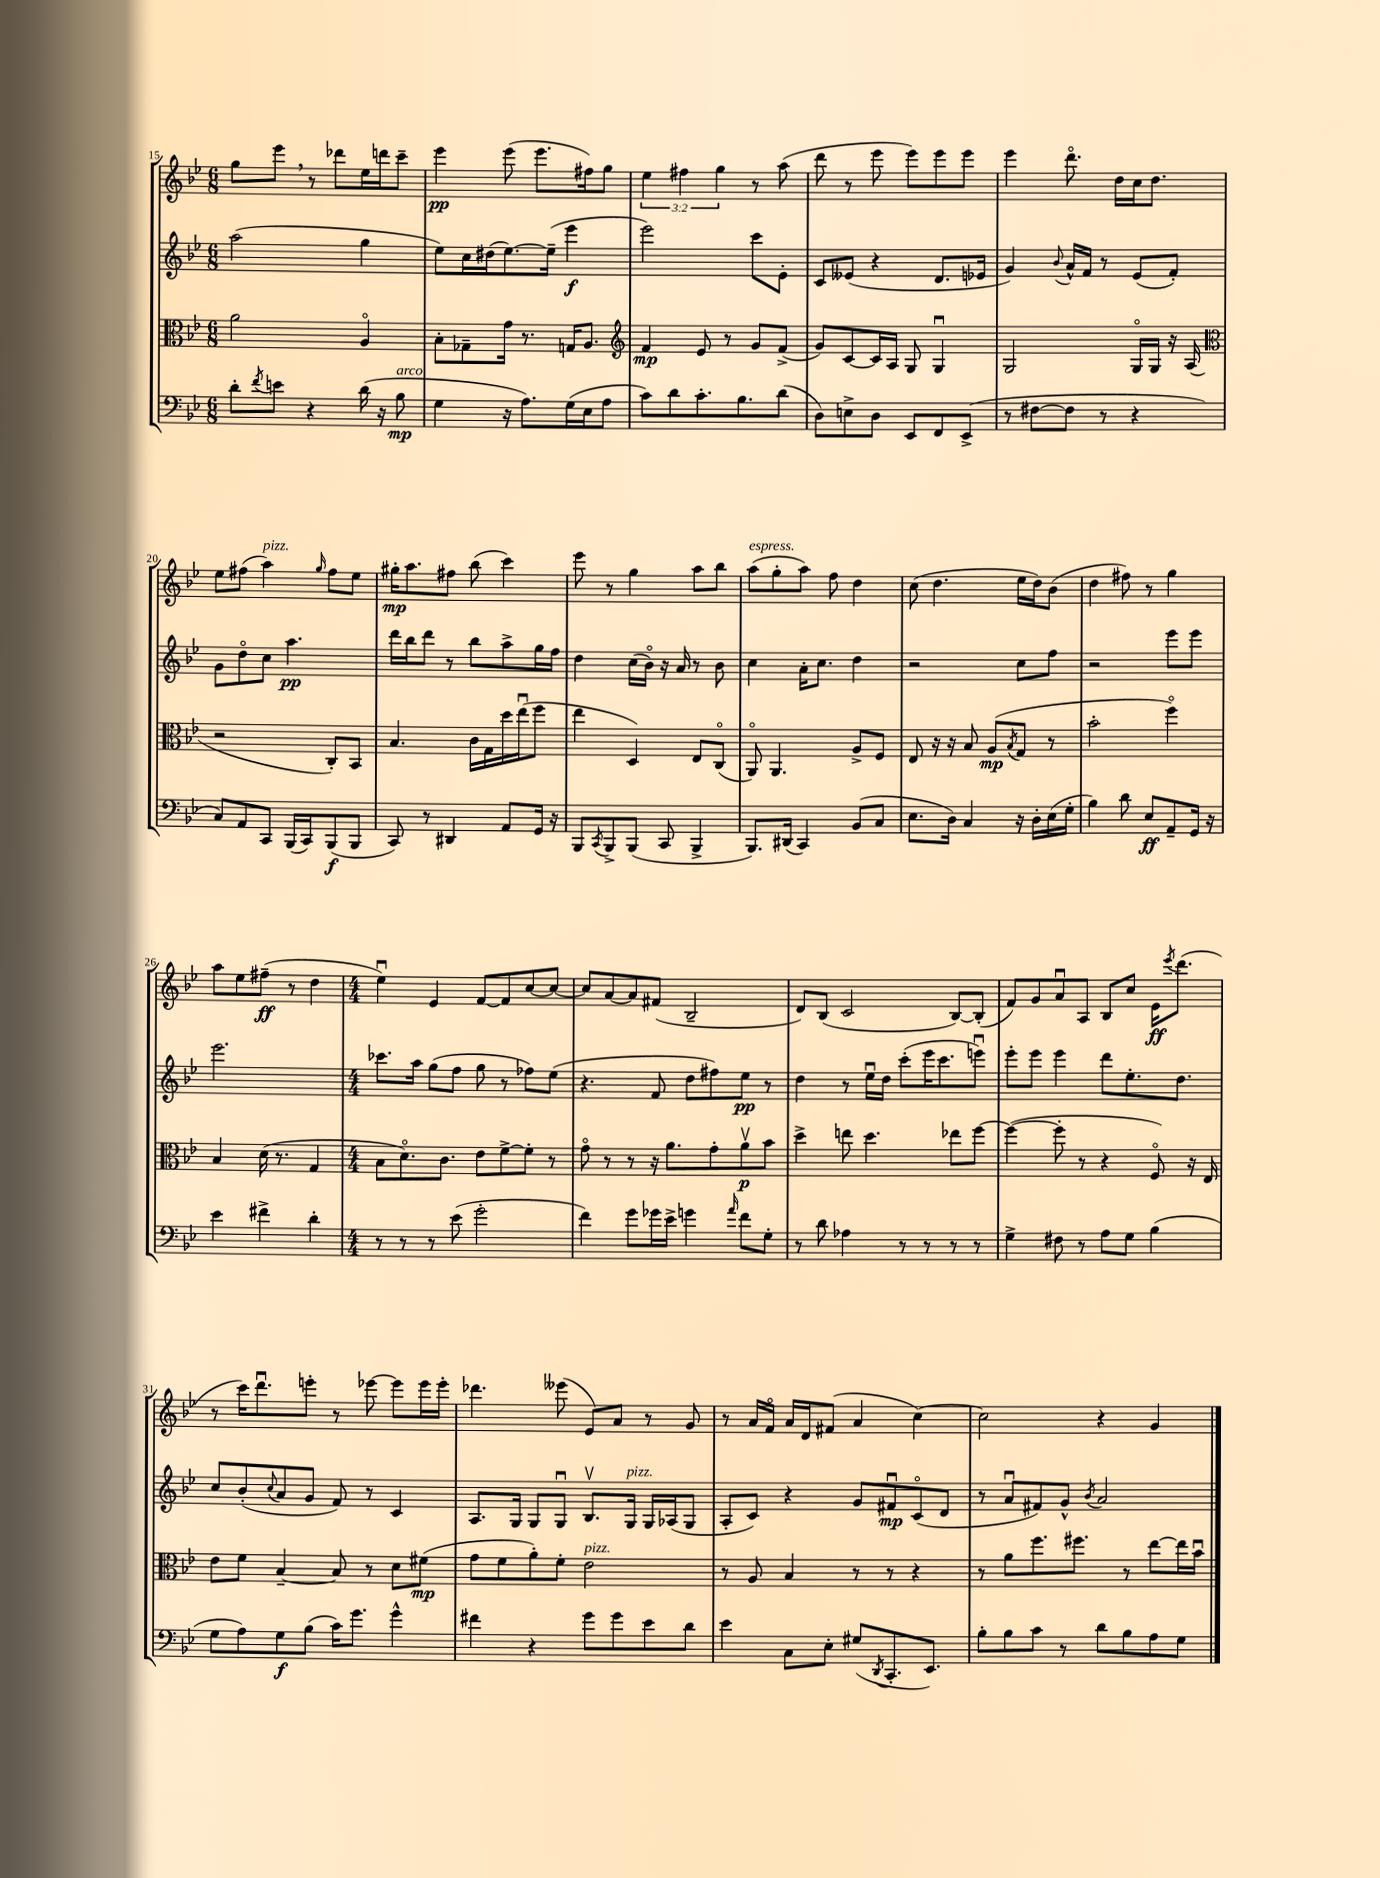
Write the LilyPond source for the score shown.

<<
\new StaffGroup <<
\new Staff = "s0" {
    \clef treble \key bes \major \numericTimeSignature \time 6/8 \override Staff.TupletNumber.text = #tuplet-number::calc-fraction-text
    g''8 ees'''8 \breathe r8 des'''8 ees''16 d'''16 c'''8-- |
    ees'''4\pp ees'''8( ees'''8. fis''16) g''8 |
    \tuplet 3/2 { ees''4 fis''4 g''4 } r8 a''8( |
    d'''8 r8 ees'''8 ees'''8) ees'''8 ees'''8 |
    ees'''4 d'''8.\flageolet d''16 c''16 d''8. |
    ees''8 fis''8( a''4^\markup { \italic "pizz." }) \grace { g''16 } fis''8 ees''8 |
    gis''16-.\mp a''8. fis''8 bes''8( c'''4) |
    ees'''8 r8 g''4 a''8 bes''8 |
    a''8^\markup { \italic "espress." }( g''8-. a''8) f''8 d''4 |
    c''8( d''4. ees''16 d''16) bes'8( |
    d''4 fis''8) r8 g''4 |
    a''8 ees''8 fis''8--\ff( r8 d''4 |
    \numericTimeSignature \time 4/4 ees''4\downbow) ees'4 f'8~ f'8 c''8~ c''8~ |
    c''8 a'8~ a'8 fis'8( bes2-- |
    d'8) bes8( c'2 bes8~) bes8-.( |
    f'8) g'8 a'8\downbow a8 bes8 c''8 ees'16\ff \acciaccatura { ees'''8 } d'''8.( |
    r8 c'''16) d'''8.\downbow e'''8-. r8 ees'''8~ ees'''8 ees'''16 ees'''16-. |
    des'''4. eeses'''8( ees'8) a'8 r8 g'8 |
    r8 a'16 f'16\flageolet a'16 d'16 fis'8( a'4 c''4~) |
    c''2 r4 g'4 \bar "|." |
}
\new Staff = "s1" {
    \clef treble \key bes \major \numericTimeSignature \time 6/8
    a''2( g''4 |
    ees''8) c''16 dis''16( ees''8.~) ees''16--( ees'''4\f |
    ees'''2) c'''8 ees'8-. |
    c'8 eeses'8( r4 d'8. ees'16 |
    g'4) \appoggiatura { bes'8 } a'16-^ f'16 r8 ees'8( f'8-.) |
    g'8 d''8\flageolet c''8 a''4.\pp |
    d'''16 bes''16 d'''8 r8 bes''8 a''8-> g''16 f''16 |
    d''4 c''16( bes'16\flageolet) r16 a'16 r8 bes'8 |
    c''4 a'16-. c''8. d''4 |
    r2 c''8 f''8 |
    r2 ees'''8 ees'''8 |
    ees'''2. |
    \numericTimeSignature \time 4/4 ces'''8. a''16 g''8( f''8 g''8 r8 fes''8) ees''8( |
    r4. f'8 d''8 fis''8) ees''8\pp r8 |
    d''4 r8 ees''16\downbow d''16 c'''8-.( ees'''16 c'''8. e'''8\downbow) |
    ees'''8-. ees'''8 ees'''4 d'''8 ees''8.-. d''8. |
    c''8 bes'8-.( \appoggiatura { c''8 } a'8 g'8 f'8) r8 c'4 |
    a8. g16 g8 g8\downbow bes8.\upbow g16^\markup { \italic "pizz." } g16 aes16( g8 |
    a8-. c'8) r4 g'8 fis'8\downbow\mp c'8\flageolet( d'8 |
    r8 a'8\downbow fis'8) g'8-^ \acciaccatura { bes'8 } a'2 \bar "|." |
}
\new Staff = "s2" {
    \clef alto \key bes \major \numericTimeSignature \time 6/8
    a'2 a4\flageolet |
    bes8-. ges8-- g'16 r8. g16 a8. |
    \clef treble f'4\mp ees'8 r8 g'8 f'8->( |
    g'8) c'8~ c'16 a16 g8 g4\downbow |
    g2 g16\flageolet g16 r16 a16( |
    \clef alto r2 c8-.) bes,8 |
    bes4. c'16 g16 d''16 ees''16\downbow( f''8 |
    ees''4 d4) ees8 c8\flageolet( |
    a,8\flageolet) a,4. a8-> f8 |
    ees8 r16 r16 bes8 a8\mp( \acciaccatura { bes8 } g8 r8 |
    bes'2-. f''4\flageolet) |
    bes4 d'16( r8. g4 |
    \numericTimeSignature \time 4/4 bes8 d'8.\flageolet) c'8. ees'8 f'8~-> f'8-. r8 |
    g'8\flageolet r8 r8 r16 a'8. g'8-. a'8\upbow\p bes'8 |
    d''4-> e''8 d''4. ees''8 f''8~ |
    f''4~( f''8-. r8 r4 f8\flageolet) r16 ees16 |
    ees'8 f'8 bes4~-- bes8 r8 d'8 fis'8\mp( |
    g'8 f'8 a'8-.) f'8-. ees'2^\markup { \italic "pizz." } |
    r8 a8 bes4 r8 r8 r4 |
    r8 a'8 f''8. fis''8. r8 ees''8~ ees''16 bes'16\downbow \bar "|." |
}
\new Staff = "s3" {
    \clef bass \key bes \major \numericTimeSignature \time 6/8
    d'8-. \acciaccatura { f'8 } e'8 r4 d'16( r16 bes8\mp^\markup { \italic "arco" } |
    g4 r16 a8.) g16( ees16 a8 |
    c'8) d'8 c'8.-. bes8. d'8( |
    d8) e8-> d8 ees,8 f,8 ees,8->( |
    r8 fis8~ fis8 r8 r4 |
    c8) a,8 c,8 bes,,16( c,16) bes,,8\f( bes,,8 |
    c,8) r8 dis,4 a,8 g,16 r16 |
    bes,,8 \acciaccatura { c,8 } bes,,8-> bes,,8( c,8 bes,,4-> |
    bes,,8.) dis,16( c,4) bes,8( c8 |
    ees8. d16) c4 r16 d16-. ees16( g16-. |
    bes4) d'8 ees8\ff a,8-- g,16 r16 |
    ees'4 fis'4-> d'4-. |
    \numericTimeSignature \time 4/4 r8 r8 r8 ees'8( g'2-. |
    f'4) g'8 ges'16 ees'16-> g'4 \grace { a'16 } f'8 g8-. |
    r8 d'8 aes4 r8 r8 r8 r8 |
    g4-> fis8 r8 a8 g8 bes4( |
    g8 a8) g8\f bes8( c'16) g'8. g'4-^ |
    fis'4 r4 g'8 g'8 ees'8 d'8 |
    ees'4 c8 ees8-. gis8( \acciaccatura { d,8 } c,8.-. ees,8.) |
    bes8-. bes8 c'8 r8 d'8 bes8 a8 g8 \bar "|." |
}
>>
>>
\layout { \context { \Score currentBarNumber = #15 } }
